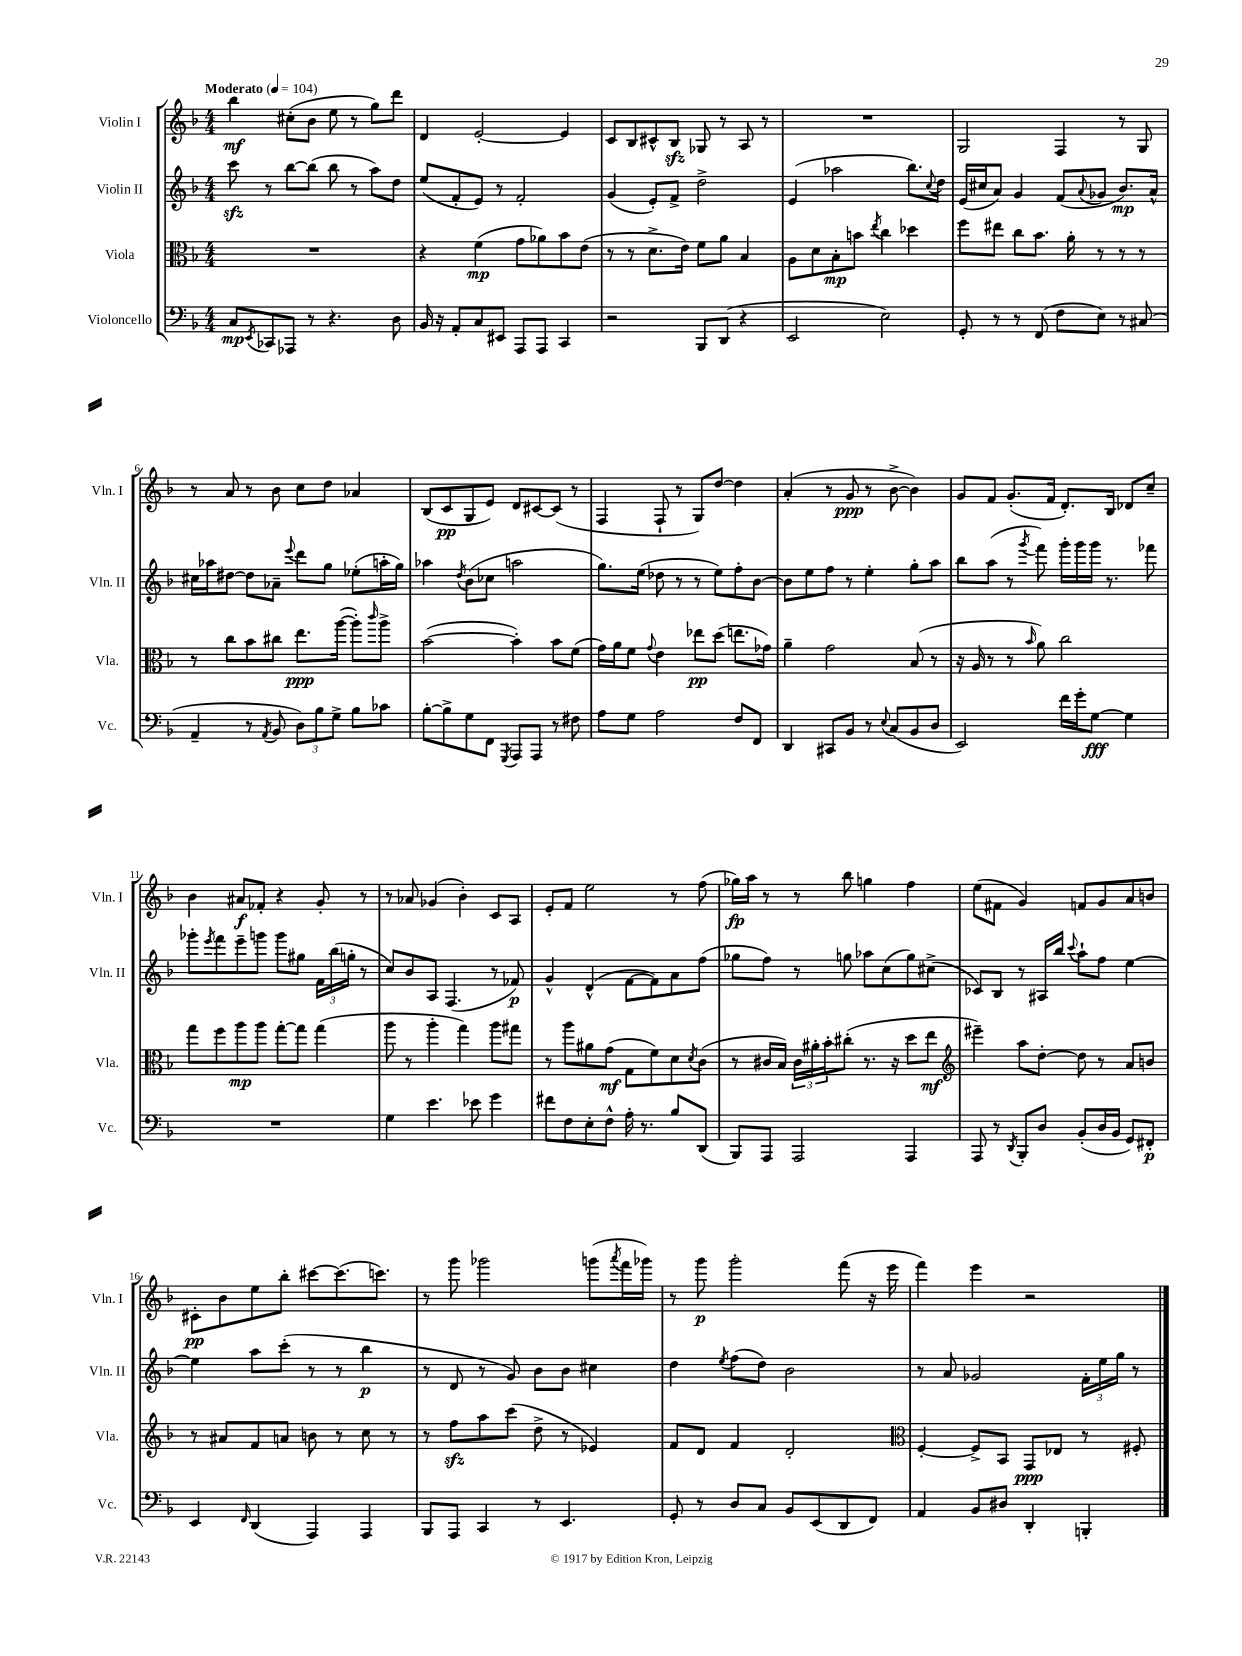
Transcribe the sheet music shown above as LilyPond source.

<<
\new StaffGroup <<
\new Staff = "s0" \with { instrumentName = "Violin I" shortInstrumentName = "Vln. I" } {
    \clef treble \key f \major \numericTimeSignature \time 4/4 \tempo "Moderato" 4 = 104
    bes''4\mf cis''8-.( bes'8 e''8 r8 g''8) d'''8 |
    d'4 e'2~-. e'4 |
    c'8 bes8 cis'8-^ bes8\sfz ges8 r8 a8 r8 |
    R1 |
    g2 f4 r8 g8 |
    r8 a'8 r8 bes'8 c''8 d''8 aes'4 |
    bes8( c'8\pp g8 e'8) d'8 cis'8~ cis'8( r8 |
    f4 f8-! r8 g8) d''8~ d''4 |
    a'4-.( r8 g'8\ppp r8 bes'8~-> bes'4) |
    g'8 f'8 g'8.-.( f'16 d'8.-.) bes16 des'8 c''8-- |
    bes'4 ais'8\f fes'8-. r4 g'8-. r8 |
    r8 aes'8 ges'4( bes'4-.) c'8 a8 |
    e'8-. f'8 e''2 r8 f''8( |
    ges''16\fp) a''16 r8 r8 bes''8 g''4 f''4 |
    e''8( fis'8 g'4) f'8 g'8 a'8 b'8 |
    cis'8-.\pp bes'8 e''8 bes''8-. cis'''8~ cis'''8.( c'''8.) |
    r8 g'''8 ges'''2 g'''8( \acciaccatura { a'''8 } f'''16 ges'''16) |
    r8 g'''8\p g'''2-. f'''8( r16 e'''16 |
    f'''4) e'''4 r2 \bar "|." |
}
\new Staff = "s1" \with { instrumentName = "Violin II" shortInstrumentName = "Vln. II" } {
    \clef treble \key f \major \numericTimeSignature \time 4/4
    c'''8\sfz r8 bes''8~ bes''8( bes''8 r8 a''8) d''8 |
    e''8( f'8-. e'8) r8 f'2-. |
    g'4( e'8-.) f'8-> d''2-> |
    e'4( aes''2 bes''8.) \appoggiatura { c''8 } d''16 |
    e'16( cis''16 a'8) g'4 f'8( \appoggiatura { a'8 } ges'8 bes'8.\mp) a'16-^ |
    cis''16 aes''16 dis''8~ dis''8 aes'8-- \appoggiatura { e'''8 } d'''8 g''8 ees''8-.( a''16-. g''16) |
    aes''4 \acciaccatura { d''8 } bes'8( ces''8 a''2 |
    g''8.) e''16( des''8 r8 r8 e''8) f''8-. bes'8~ |
    bes'8 e''8 f''8 r8 e''4-. g''8-. a''8 |
    bes''8 a''8( r8 \acciaccatura { g'''8 } f'''8) g'''16-. g'''16 g'''16 r8. fes'''8 |
    ges'''8-. \acciaccatura { e'''8 } f'''8 e'''8-- g'''8 g'''8 gis''8 \tuplet 3/2 { f'16 bes''16( g''16-. } r8 |
    c''8) bes'8 a8 f4.( r8 fes'8\p) |
    g'4-^ d'4-^( f'8~ f'8) a'8 f''8( |
    ges''8 f''8) r8 g''8 aes''8 c''8( g''8) cis''8->( |
    ces'8) bes8 r8 ais16 bes''16 \appoggiatura { c'''8 } a''8-! f''8 e''4~ |
    e''4 a''8 c'''8-.( r8 r8 bes''4\p |
    r8 d'8 r8 g'8) bes'8 bes'8 cis''4 |
    d''4 \acciaccatura { e''8 } f''8( d''8) bes'2 |
    r8 a'8 ges'2 \tuplet 3/2 { f'16-. e''16 g''16 } r8 \bar "|." |
}
\new Staff = "s2" \with { instrumentName = "Viola" shortInstrumentName = "Vla." } {
    \clef alto \key f \major \numericTimeSignature \time 4/4
    R1 |
    r4 f'4\mp( g'8 aes'8) bes'8 e'8( |
    r8 r8 d'8.-> e'16) f'8 a'8 bes4 |
    a8 d'8 bes8-.\mp b'8 \acciaccatura { e''8 } c''4 des''4 |
    f''8 eis''8 c''8 bes'8. a'16-. r8 r8 r8 |
    r8 c''8 bes'8 cis''8 e''8.\ppp a''16~( a''8-.) \grace { c'''16 } a''8-> |
    bes'2~( bes'4-.) bes'8 f'8( |
    g'16) a'16 f'8 \appoggiatura { g'8 } e'4 ees''8\pp d''8( e''8. ges'16) |
    a'4-- g'2 bes8( r8 |
    r16 a16 r8 r8 \grace { bes'16 } a'8) c''2 |
    g''8 f''8 a''8\mp a''8 g''8~-. g''8 g''4( |
    a''8 r8 a''4-. g''4) a''8 gis''8 |
    r8 a''8 ais'8 g'8\mf( g8 f'8) d'8 \acciaccatura { d'8 } c'8( |
    r8 cis'16 bes16) \tuplet 3/2 { cis'16 ais'16-. bes'16-. } cis''8-.( r8. r16 d''8 e''8\mf |
    \clef treble eis'''4--) a''8 d''8~-. d''8 r8 a'8 b'8 |
    r8 ais'8 f'8 a'8 b'8 r8 c''8 r8 |
    r8 f''8\sfz a''8 c'''8( d''8-> r8 ees'4) |
    f'8 d'8 f'4 d'2-. |
    \clef alto f4~-. f8-> bes,8 g,8\ppp ees8 r8 fis8-. \bar "|." |
}
\new Staff = "s3" \with { instrumentName = "Violoncello" shortInstrumentName = "Vc." } {
    \clef bass \key f \major \numericTimeSignature \time 4/4
    c8\mp \acciaccatura { e,8 } ces,8 aes,,8 r8 r4. d8 |
    bes,16 r16 a,8-. c8 eis,8 a,,8 a,,8 c,4 |
    r2 bes,,8 d,8( r4 |
    e,2 e2) |
    g,8-. r8 r8 f,8( f8 e8) r8 cis8( |
    a,4-- r8 \acciaccatura { a,8 } bes,8 \tuplet 3/2 { d8) bes8 g8-> } bes8 ces'8 |
    bes8~-. bes8-> g8 f,8 \acciaccatura { g,,8 } a,,8 a,,8 r8 fis8 |
    a8 g8 a2 f8 f,8 |
    d,4 cis,8 bes,8 r8 \appoggiatura { e8 } c8( bes,8 d8 |
    e,2) f'16 g'16-. g8~\fff g4 |
    R1 |
    g4 e'4. ees'8 g'4 |
    fis'8 f8 e8-. f8-^ a16-. r8. bes8 d,8( |
    bes,,8) a,,8 a,,2 a,,4 |
    a,,8 r8 \acciaccatura { d,8 } bes,,8-. d8 bes,8-.( d16 bes,16 g,8) fis,8-.\p |
    e,4 \grace { f,16 } d,4( a,,4) a,,4 |
    bes,,8 a,,8 c,4 r8 e,4. |
    g,8-. r8 d8 c8 bes,8 e,8( d,8 f,8) |
    a,4 bes,8 dis8 d,4-. b,,4-. \bar "|." |
}
>>
>>
